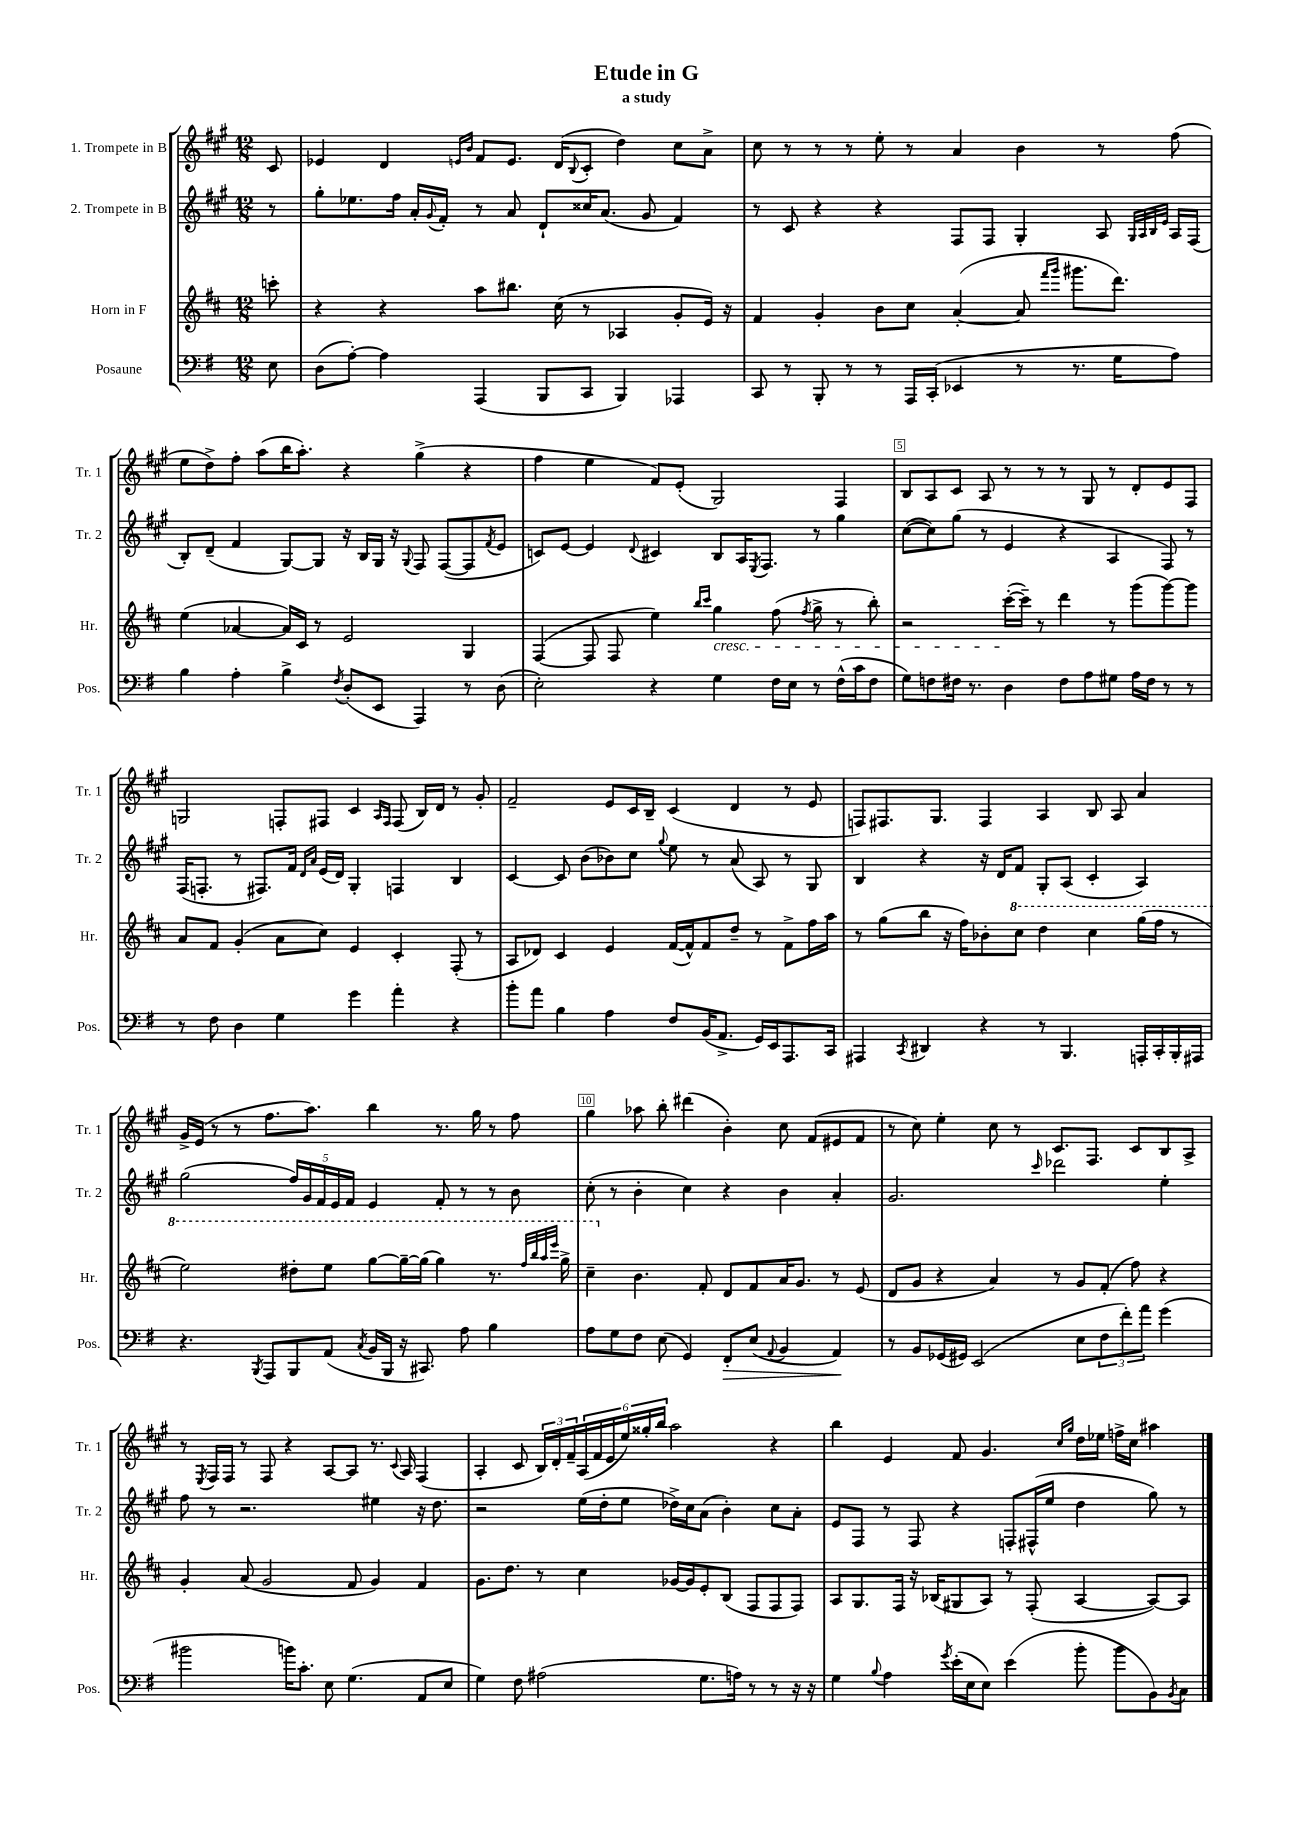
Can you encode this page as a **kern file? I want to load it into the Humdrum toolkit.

**kern	**dynam	**kern	**kern	**kern
*part4	*part4	*part3	*part2	*part1
*staff4	*staff4	*staff3	*staff2	*staff1
*I"Posaune	*	*I"Horn in F	*I"2. Trompete in B	*I"1. Trompete in B
*I'Pos.	*	*I'Hr.	*I'Tr. 2	*I'Tr. 1
*clefF4	*	*clefG2	*clefG2	*clefG2
*k[f#]	*	*k[f#c#]	*k[f#c#g#]	*k[f#c#g#]
*M12/8	*	*M12/8	*M12/8	*M12/8
=	=	=	=	=
8E\	.	8cccn'\	8r	8c#/
=1	=1	=1	=1	=1
(8D\L	.	4r	8gg#'\L	4e-X/
[8A'\J)	.	.	8.ee-X\	.
4A\]	.	4r	.	4d/
.	.	.	16ff#\Jk	.
.	.	.	16a'/LL	.
.	.	.	8qqg#/	.
.	.	.	16f#'/JJ	.
.	.	.	.	16qqen/LL
.	.	.	.	16qqb/JJ
(4AAA/	.	8aa\L	8r	8f#/L
.	.	8.bb#X\J	8a/	8.e/J
8BBB/L	.	.	8d`/L	.
.	.	(16cc#\	.	(16d/KL
.	.	.	.	8qqB/
8CC/J	.	8r	16cc##X/K	8c#'/J
.	.	.	(8.a/J	.
4BBB/)	.	4A-X/	.	4dd\)
.	.	.	8g#/	.
4AAA-X/	.	8g'/L	4f#/)	8cc#\L
.	.	16e/Jk)	.	8a^\J
.	.	16r	.	.
=2	=2	=2	=2	=2
8CC/	.	4f#/	8r	8cc#\
8r	.	.	8c#/	8r
8BBB'/	.	4g'/	4r	8r
8r	.	.	.	8r
8r	.	8b\L	4r	8ee'\
16AAA/LL	.	8cc#\J	.	8r
(16CC'/JJ	.	.	.	.
4EE-X/	.	([4a'/	8F#/L	4a/
.	.	.	8F#/J	.
8r	.	8a/]	4G#'/	4b\
.	.	16qqfff#/LL	.	.
.	.	16qqggg/JJ	.	.
8.r	.	8.ggg#X\L	.	.
.	.	.	8A/	8r
16G\KL	.	8.ddd\J)	.	.
.	.	.	32qqG#/LLL	.
.	.	.	32qqA/	.
.	.	.	32qqB/	.
.	.	.	32qqe/JJJ	.
8A\J)	.	.	16A/LL	(8ff#\
.	.	.	(16F#/JJ	.
!!LO:LB:g=z
=3	=3	=3	=3	=3
4B\	.	(4ee\	8B'/L)	8ee\L
.	.	.	(8d~/J	8dd^\)
4A'\	.	[4a-X/	4f#/	8ff#'\J
.	.	.	.	(8aa\L
4B^\	.	16a-/LL])	[8G#/L)	16bb\K
.	.	16c#/JJ	.	8.aa'\J)
.	.	8r	8G#/J]	.
8qF#/	.	.	.	.
(8D'/L	.	2e/	16r	4r
.	.	.	16B/LL	.
8EE/J	.	.	16G#/JJ	.
.	.	.	16r	.
.	.	.	8qqG#/	.
4AAA/)	.	.	8F#/	(4gg#^\
.	.	.	([8F#/L	.
8r	.	4G/	8F#/]	4r
.	.	.	8qf#/	.
(8D\	.	.	8e/J	.
=4	=4	=4	=4	=4
2E'\)	.	([4F#/	8cn/L)	4ff#\
.	.	.	[8e/J	.
.	.	8F#/]	4e/]	4ee\
.	.	8F#/	.	.
.	.	.	8qqd/	.
4r	.	4ee\)	4c#X/	8f#/L)
.	.	.	.	(8e'/J
.	.	16qqbb/LL	.	.
.	.	16qqccc#/JJ	.	.
!	!	!LO:TX:b:i:t=cresc.	!	!
4G\	.	4gg\	8B/L	2G#/)
.	.	.	16A/K	.
.	.	.	8qE/	.
.	.	.	8.F#/J	.
16F#\LL	.	(8ff#\	.	.
16E\JJ	.	.	.	.
.	.	8qff#/	.	.
8r	.	8gg^\	8r	.
(16F#^^\LL	.	8r	4gg#\	4F#/
16c\J	.	.	.	.
8F#\J	.	8bb'\)	.	.
=5	=5	=5	=5	=5
8G\L)	.	2r	([8cc#\L	8B/L
8Fn\	.	.	8cc#\])	8A/
16F#X\Jk	.	.	(8gg#\J	8c#/J
8.r	.	.	.	.
.	.	.	8r	8A/
4D\	.	([16ccc#'\LL	4e/	8r
.	.	16ccc#~\JJ])	.	.
.	.	8r	.	8r
8F#\L	.	4ddd\	4r	8r
8A\	.	.	.	8G#/
8G#X\J	.	8r	4A/	8r
16A\LL	.	(8ggg\L	.	8d'/L
16F#\JJ	.	.	.	.
8r	.	[8ggg\)	8F#/)	8e/
8r	.	8ggg\J]	8r	8F#/J
!!LO:LB:g=z
=6	=6	=6	=6	=6
8r	.	8a/L	(16F#/KL	2Gn/
.	.	.	8.Fn'/J	.
8F#\	.	8f#/J	.	.
4D\	.	(4g'/	8r	.
.	.	.	8.F#X/L)	.
4G\	.	8a\L	.	8Fn'/L
.	.	.	16f#/Jk	.
.	.	.	16qqd/LL	.
.	.	.	16qqa/JJ	.
.	.	8cc#\J)	(16e/LL	8F#X/J
.	.	.	16d/JJ)	.
4g\	.	4e/	4G#'/	4c#/
.	.	.	.	16qqA/LL
.	.	.	.	16qqF#/JJ
4a'\	.	4c#'/	4Fn/	(8F#/
.	.	.	.	16B/LL)
.	.	.	.	16d/JJ
4r	.	(8F#'/	4B/	8r
.	.	8r	.	8g#'/
=7	=7	=7	=7	=7
8b'\L	.	8A/L	[4c#/	2f#~/
8a\J	.	8d-X/J)	.	.
4B\	.	4c#/	8c#/]	.
.	.	.	(8b\L	.
4A\	.	4e/	8b-X\)	8e/L
.	.	.	8cc#\J	16c#/L
.	.	.	.	16B~/JJ
.	.	.	8qqgg#/	.
8F#/L	.	([16f#/LL	8ee\	(4c#/
.	.	16f#^^/J])	.	.
(16BB/K	.	8f#/	8r	.
8.AA^/J	.	.	.	.
.	.	8dd~/J	(8a/	4d/
16GG/LL)	.	8r	8A/)	.
16EE/J	.	.	.	.
8.AAA/	.	8f#^\L	8r	8r
.	.	16ff#\L	8G#/	8e/
16CC/Jk	.	16aa\JJ	.	.
=8	=8	=8	=8	=8
4AAA#X/	.	8r	4B/	8Fn/L)
.	.	(8gg\L	.	8.F#X/
8qCC/	.	.	.	.
4DD#X/	.	8bb\J	4r	.
.	.	.	.	8.G#/J
.	.	16r	.	.
.	.	16ff#\KL)	.	.
4r	.	8b-X'\	16r	4F#/
.	.	.	16d/KL	.
*	*	*8va	*	*
.	.	8ccc#\J	8f#/J	.
8r	.	4ddd\	8G#'/L	4A/
4.BBB/	.	.	(8A/J	.
.	.	4ccc#\	4c#'/	8B/
.	.	.	.	8A/
16AAAn'/LL	.	(16ggg\LL	4A/)	4a/
16CC'/	.	16fff#\JJ	.	.
16BBB'/	.	8r	.	.
16AAA#X/JJ	.	.	.	.
!!LO:LB:g=z
=9	=9	=9	=9	=9
4.r	.	2eee\)	(2gg#\	16g#^/LL
.	.	.	.	(16e/JJ
.	.	.	.	8r
.	.	.	.	8r
8qBBB/	.	.	.	.
8AAA/L	.	.	.	8.ff#\L
8BBB/	.	8ddd#X'\L	20ff#/LL)	.
.	.	.	20g#/	.
.	.	.	.	8.aa\J)
.	.	.	20f#/	.
(8AA/J	.	8eee\J	.	.
.	.	.	20e/	.
.	.	.	20f#/JJ	.
8qC/	.	.	.	.
16BB/LL	.	[8ggg\L	4e/	4bb\
16BBB/JJ	.	.	.	.
16r	.	16ggg~\L_	.	.
8.CC#X/)	.	(16ggg\JJ]	.	.
.	.	4ggg\)	8f#'/	8.r
8A\	.	.	8r	.
.	.	.	.	16gg#\
4B\	.	8.r	8r	8r
.	.	.	8b\	8ff#\
.	.	32qqfff#/LLL	.	.
.	.	32qqbbb/	.	.
.	.	32qqaaa/	.	.
.	.	32qqeeee/JJJ	.	.
.	.	16ggg^\	.	.
=10	=10	=10	=10	=10
8A\L	.	4ccc#~\	(8cc#'\	4gg#\
8G\	.	.	8r	.
*	*	*X8va	*	*
8F#\J	.	4.b\	4b'\	8aa-X\
(8E\	.	.	.	8bb'\
4GG/)	.	.	4cc#\)	(4ddd#X\
.	.	8f#'/	.	.
!	!LO:HP:b	!	!	!
8FF#'/L	>	8d/L	4r	4b'\)
(8E/J	.	8f#/	.	.
8qqAA/	.	.	.	.
4BB/	.	16a/K	4b\	8cc#\
.	.	8.g/J	.	.
.	.	.	.	(8f#/L
4AA/)	.	8r	4a'/	8e#X/
.	.	(8e/	.	8f#/J
.	]	.	.	.
=11	=11	=11	=11	=11
8r	.	8d/L	2.g#/	8r
8BB/L	.	8g/J	.	8cc#\)
(16GG-X/L	.	4r	.	4ee'\
16GG#X/JJ)	.	.	.	.
(2EE/	.	.	.	.
.	.	4a/)	.	8cc#\
.	.	.	.	8r
.	.	.	16qqccc#/	.
.	.	8r	2ddd-X\	8.c#/L
8E\L	.	8g/L	.	.
.	.	.	.	8.F#/J
12F#\	.	(8f#'/J	.	.
12f#'\)	.	.	.	.
.	.	8ff#\)	.	8c#/L
12a\J	.	.	.	.
(4g\	.	4r	4ee'\	8B/
.	.	.	.	8A^/J
!!LO:LB:g=z
=12	=12	=12	=12	=12
2b#X\	.	4g'/	8ff#\	8r
.	.	.	.	8qE/
.	.	.	8r	16F#/LL
.	.	.	.	16F#/JJ
.	.	(8a/	2.r	8r
.	.	2g/	.	8F#/
16bn\KL)	.	.	.	4r
8.c'\J	.	.	.	.
8E\	.	.	.	[8A/L
(4.G\	.	8f#/	.	8A/J]
.	.	4g/)	4ee#X\	8.r
.	.	.	.	8qqc#/
.	.	.	.	16A/
8AA/L	.	4f#/	16r	(4F#/
.	.	.	8.dd\	.
8E/J	.	.	.	.
=13	=13	=13	=13	=13
4G\)	.	8.g\L	2r	4A'/
.	.	8.dd\J	.	.
8F#\	.	.	.	8c#/
(2A#X\	.	8r	.	24B/LL)
.	.	.	.	24d'/
.	.	.	.	24f#~/
.	.	4cc#\	(16ee\LL	(24A/
.	.	.	.	24f#/
.	.	.	16dd'\J	.
.	.	.	.	24e/
.	.	.	8ee\J	24ee/)
.	.	.	.	24gg##X'/
.	.	.	.	24bb/JJ
.	.	[16g-X/LL	16dd-X^\LL)	2aa\
.	.	16g-/J]	16cc#\J	.
8.G\L	.	8e'/	(8a\J	.
.	.	(8B/J	4b'\)	.
16An\Jk)	.	.	.	.
8r	.	8F#/L	.	.
8r	.	8F#/	8cc#\L	4r
16r	.	8F#/J)	8a'\J	.
16r	.	.	.	.
=14	=14	=14	=14	=14
4G\	.	8A/L	8e/L	4bb\
.	.	8.G/	8F#/J	.
8qqB/	.	.	.	.
4A\	.	.	8r	4e/
.	.	16F#/Jk	.	.
.	.	16r	8F#/	.
.	.	(16B-X/KL	.	.
8qg/	.	.	.	.
(16e'\LL	.	8G#X/	4r	8f#/
16E\J	.	.	.	.
8E\J)	.	8A/J)	.	4.g#/
(4e\	.	8r	8Fn'/L	.
.	.	(8F#'/	(16F#X^^/L	.
.	.	.	16ee/JJ	.
.	.	.	.	16qqcc#/LL
.	.	.	.	16qqgg#/JJ
8b'\	.	[4A/	4dd\	16dd\LL
.	.	.	.	16ee-X\JJ
8b\L	.	.	.	16ffn^\LL
.	.	.	.	16cc#\JJ
8BB\)	.	8A/L_)	8gg#\)	4aa#X\
8qBB/	.	.	.	.
8C\J	.	8A/J]	8r	.
==	==	==	==	==
*-	*-	*-	*-	*-
